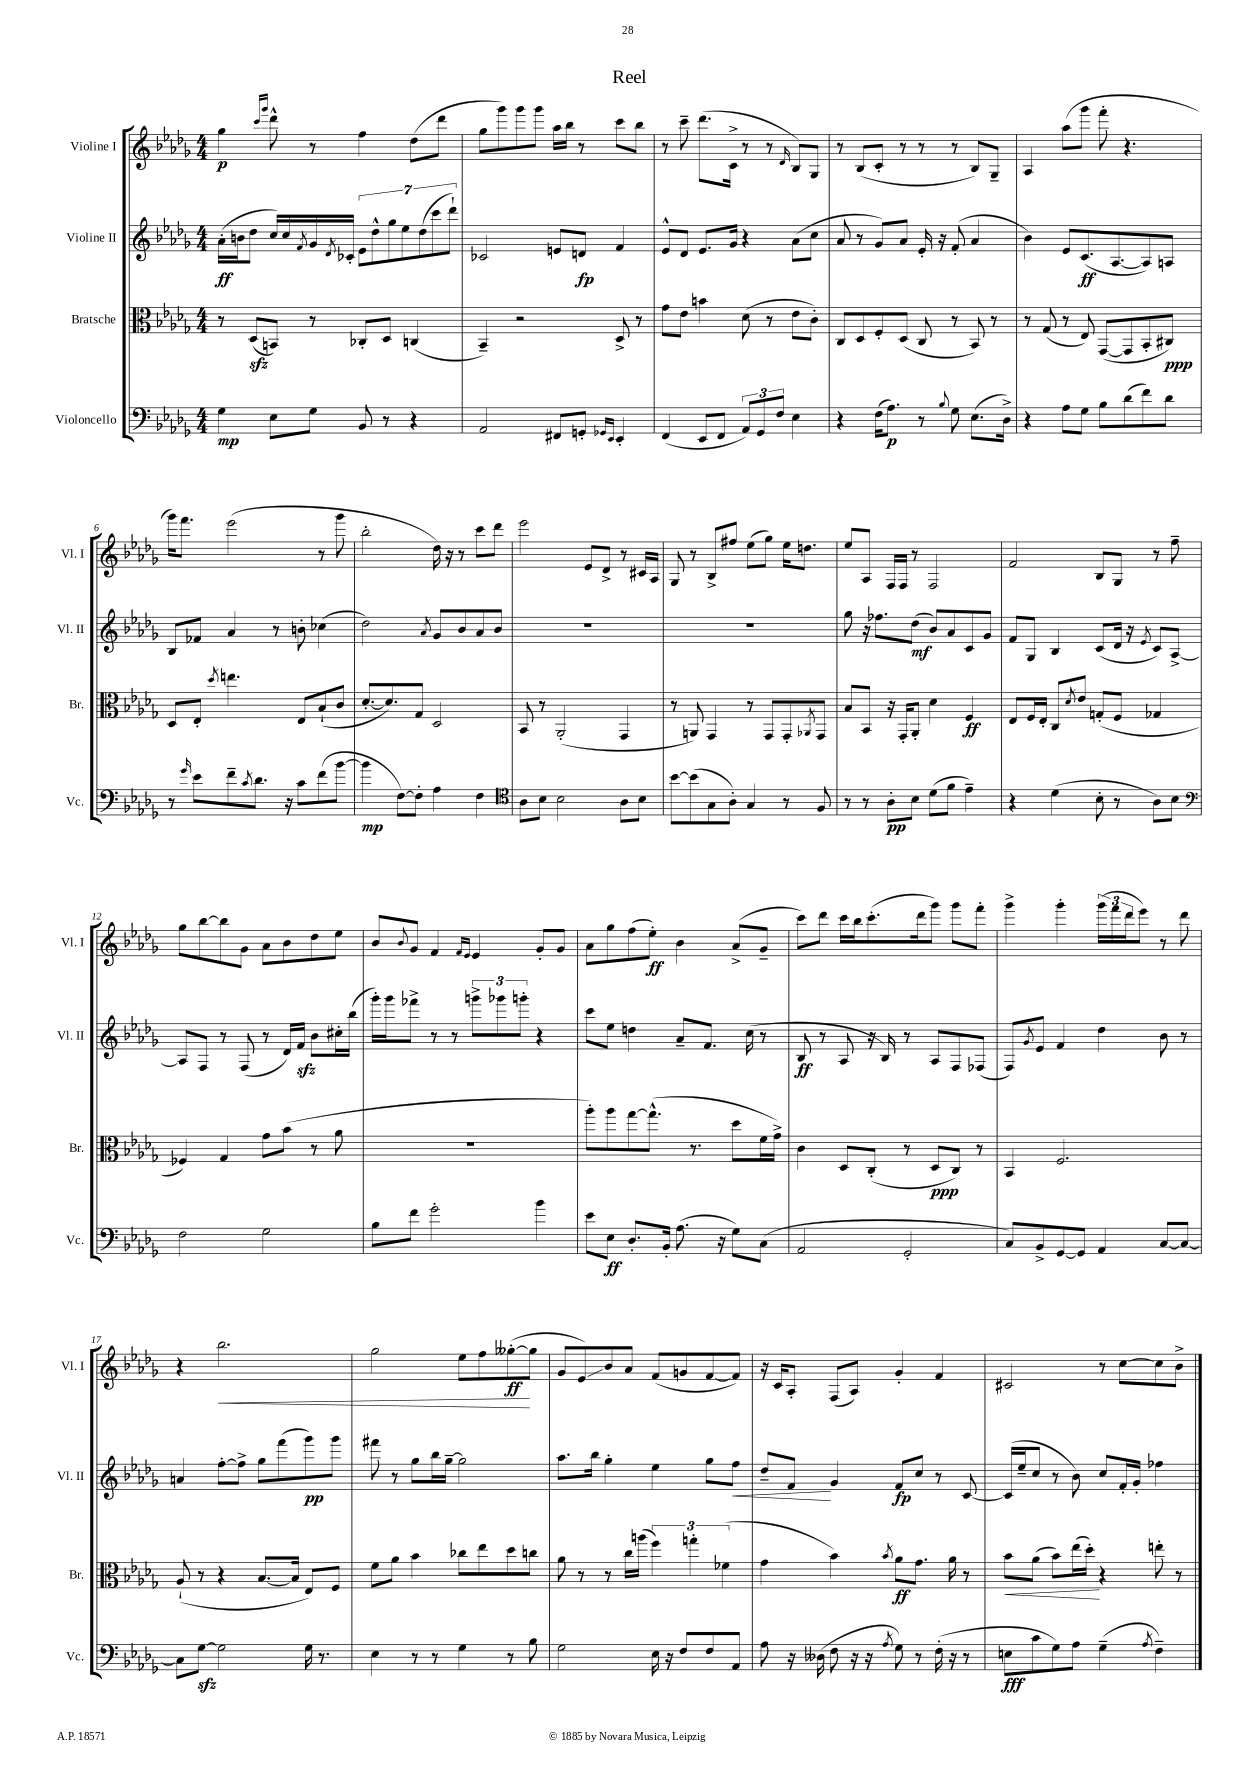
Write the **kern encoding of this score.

**kern	**kern	**kern	**kern
*staff4	*staff3	*staff2	*staff1
*clefF4	*clefC3	*clefG2	*clefG2
*k[b-e-a-d-g-]	*k[b-e-a-d-g-]	*k[b-e-a-d-g-]	*k[b-e-a-d-g-]
*M4/4	*M4/4	*M4/4	*M4/4
4G-	8r	(16a-'	4gg-
.	.	16b	.
.	(8D-	8dd-	.
.	.	.	16qqccc
.	.	.	16qqggg-
8E-	8BB)	16cc)	8ddd-^^
.	.	16cc	.
.	.	8qf	.
8G-	8r	16g-	8r
.	.	8qd-	.
.	.	16c-'	.
8BB-	8C-'	14e-	4ff
.	.	14dd-^^	.
8r	8D-	.	.
.	.	14gg-	.
.	.	14ee-	.
4r	(4C	.	(8dd-
.	.	(14dd-	.
.	.	14ccc	.
.	.	.	8ddd-
.	.	14ddd-`)	.
=	=	=	=
2AA-	4BB-~)	2c-	8gg-
.	.	.	8ggg-)
.	2r	.	8ggg-
.	.	.	8ggg-
8FF#	.	8e	16aa-
.	.	.	16bb-
8GG'	.	8d	8r
16qqGG-	.	.	.
16qqEE-	.	.	.
4EE-'	8D-^	4f	8ccc
.	8r	.	8bb-
=	=	=	=
(4FF	8g-	8e-^^	8r
.	8e-	8d-	8ccc~
8EE-	4b	8.e-	(8.ddd-
8FF	.	.	.
.	.	16g-	16c^
12AA-)	(8d-	4r	8r
12GG-	.	.	.
.	8r	.	8r
12F	.	.	.
.	.	.	16qqd-
4E-	8e-	(8a-	8B-)
.	8c')	8cc	8G-
=	=	=	=
4r	8C	8a-	8r
.	8D-	8r	(8B-
(16F	8F'	8g-)	8c'
8.A-)	.	.	.
.	(8D-	8a-	8r
8r	8C	16e-'	8r
.	.	16r	.
8qqB-	.	.	.
8G-	8r	(8f'	8r
(8.E-	8BB-)	4a-	8B-)
.	8r	.	8G-~
16D-^)	.	.	.
=	=	=	=
4r	8r	4b-)	4A-
.	(8G-	.	.
8A-	8r	8e-	(8aa-
8G-	8E-)	(8.c	8ggg-
8B-	([8GG-	.	8fff'
.	.	[8.A-	.
(8d-	8GG-]	.	4.r
8f)	8BB-'	8A-])	.
8d-	8C#)	8A	.
=	=	=	=
8r	8D-	8B-	16ggg-)
.	.	.	8.fff
16qqg-	.	.	.
8e-	8E-'	8f-	.
.	8qdd-	.	.
8f~	4.ee	4a-	(2eee-
8qc	.	.	.
8.d-	.	.	.
.	.	8r	.
16r	.	.	.
8c	8E-	8b'	.
(8f	(8B-`	(4cc-	8r
[8b-	8c	.	8ggg-
=	=	=	=
4b-]	[8.d-'	2dd-)	2bb-'
.	8.d-])	.	.
[8F)	.	.	.
8F']	8G-	.	.
.	.	8qa-	.
4A-	2D-	8g-	16dd-)
.	.	.	16r
.	.	8b-	8r
4F	.	8a-	8ccc
.	.	8b-	8ddd-
=	=	=	=
*clefC4	*	*	*
8A-	8BB-	1r	2eee-
8B-	8r	.	.
2B-	(2AA-'	.	.
.	.	.	8e-
.	.	.	8d-^
8A-	4GG-	.	8r
8B-	.	.	16c#
.	.	.	16A-
=	=	=	=
[8b-	8r	1r	8G-
(8b-]	8AA)	.	8r
8G-	4GG-	.	8B-^
8A-')	.	.	8ff#
4G-	8r	.	(8ee-
.	8GG-	.	8gg-)
8r	8GG-'	.	16ee-
.	.	.	8.dd
.	8qAA-	.	.
8F	8GG-	.	.
=	=	=	=
8r	8B-	8gg-	8ee-
8r	8BB-	16r	8A-
.	.	8.ff-	.
8A-'	16r	.	16F
.	16GG-'	.	16F
8B-	8AA-'	(8dd-	8r
(8d-	4d-	8b-)	2F
8f	.	8a-	.
4e-~)	4F	8c	.
.	.	8g-	.
=	=	=	=
4r	8E-	8f	2f
.	16F	8G-	.
.	16E-'	.	.
(4d-	8C	4B-	.
.	8qd-	.	.
.	8e-	.	.
8B-'	(8G'	(8c	8B-
8r	8F	16d-	8G-
.	.	16r	.
.	.	8qe-	.
8A-)	4G-	8c)	8r
8B-	.	[8A-^	8ff~
=	=	=	=
*clefF4	*	*	*
2F	4F-)	8A-]	8gg-
.	.	8F	[8bb-
.	4G-	8r	8bb-]
.	.	(8F	8g-
2G-	8g-	8r	8a-
.	(8b-	16d-)	8b-
.	.	16f	.
.	8r	8b-	8dd-
.	8a-	16cc#'	8ee-
.	.	(16bb-	.
=	=	=	=
8B-	1r	16ggg-')	8b-
.	.	16ggg-	.
.	.	.	8qqb-
8f	.	8fff-^	8g-
2g-'	.	8r	4f
.	.	8r	.
.	.	.	16qqf
.	.	.	16qqe-
.	.	12ggg^	4e-
.	.	12ggg-	.
.	.	12ggg'	.
4b-	.	4r	8g-'
.	.	.	8g-
=	=	=	=
8e-	8aa-')	8ccc	8a-
8E-	8aa-	8ee-	8gg-
8.D-'	[8gg-	4dd	(8ff
.	(8.gg-^^]	.	8ee-')
16BB-'	.	.	.
(8.A-	.	8a-~	4b-
.	8.r	.	.
.	.	8.f	.
16r	.	.	.
8G-)	8dd-	.	(8a-^
.	.	(16cc	.
(8C	16f	8r	8g-~
.	16g-^)	.	.
=	=	=	=
2AA-	4c	8B-	8ccc)
.	.	8r	8ddd-
.	8D-	8A-	16ccc
.	.	.	16bb-
.	(8C'	16r	(8.ccc'
.	.	16B-)	.
2GG-'	8r	8r	.
.	.	.	16ddd-
.	8D-	8A-	8ggg-)
.	8C)	8F	8ggg-
.	8r	(8F-	8fff'
=	=	=	=
8C)	4BB-	8F)	4ggg-^
.	.	8qg-	.
8BB-^	.	8e-	.
[8GG-	2.F	4f	4ggg-'
8GG-]	.	.	.
4AA-	.	4dd-	(24ggg-
.	.	.	24fff
.	.	.	24ddd-
.	.	.	8eee-)
[8C	.	8b-	8r
8C_	.	8r	8ddd-
=	=	=	=
8C]	(8A-`	4a	4r
[8G-	8r	.	.
2G-]	4r	[8ff'	2.bb-
.	.	8ff^]	.
.	[8.B-	8gg-	.
.	.	(8fff	.
.	16B-]	.	.
16G-	8E-)	8ggg-)	.
8.r	.	.	.
.	8F	8ggg-	.
=	=	=	=
4E-	8f	8fff#	2gg-
.	8a-	8r	.
8r	4b-	8gg-	.
8r	.	16bb-	.
.	.	[16gg-~	.
4G-	8cc-	2gg-]	8ee-
.	8ee-	.	8ff
8r	8dd-	.	([8gg--'
8B-	8cc	.	8gg--]
=	=	=	=
2G-	8a-	8.aa-	8g-
.	8r	.	8e-)
.	.	16bb-	.
.	8r	4gg-'	8b-
.	16cc	.	8a-
.	(16aa	.	.
16E-	6ff)	4ee-	(8f
16r	.	.	.
8F	.	.	8g
.	6gg'	.	.
8F	.	8gg-	[8f
.	(6f-	.	.
8AA-	.	8ff	8f])
=	=	=	=
8A-	4g-	8dd-~	16r
.	.	.	16c
16r	.	8f	8A-'
(16D--	.	.	.
8F	4b-)	4g-	(8F
16r	.	.	8A-)
16r	.	.	.
8qA-	8qb-	.	.
8G-)	8a-	8f	4g-'
8r	8.g-	8cc	.
(16F'	.	8r	4f
16r	16a-	.	.
8r	8r	[8c	.
=	=	=	=
8E	8b-	(16c]	2c#
.	.	16ee-~	.
8c	(8a-	8cc	.
8G-)	8b-)	8r	.
8A-	(16ee-	8b-)	.
.	16dd-')	.	.
(4G-~	4r	8cc	8r
.	.	16f'	[8cc
.	.	16g-'	.
8qA-	.	.	.
4F~)	8ee'	4ff-	8cc]
.	8r	.	8b-^
==	==	==	==
*-	*-	*-	*-
